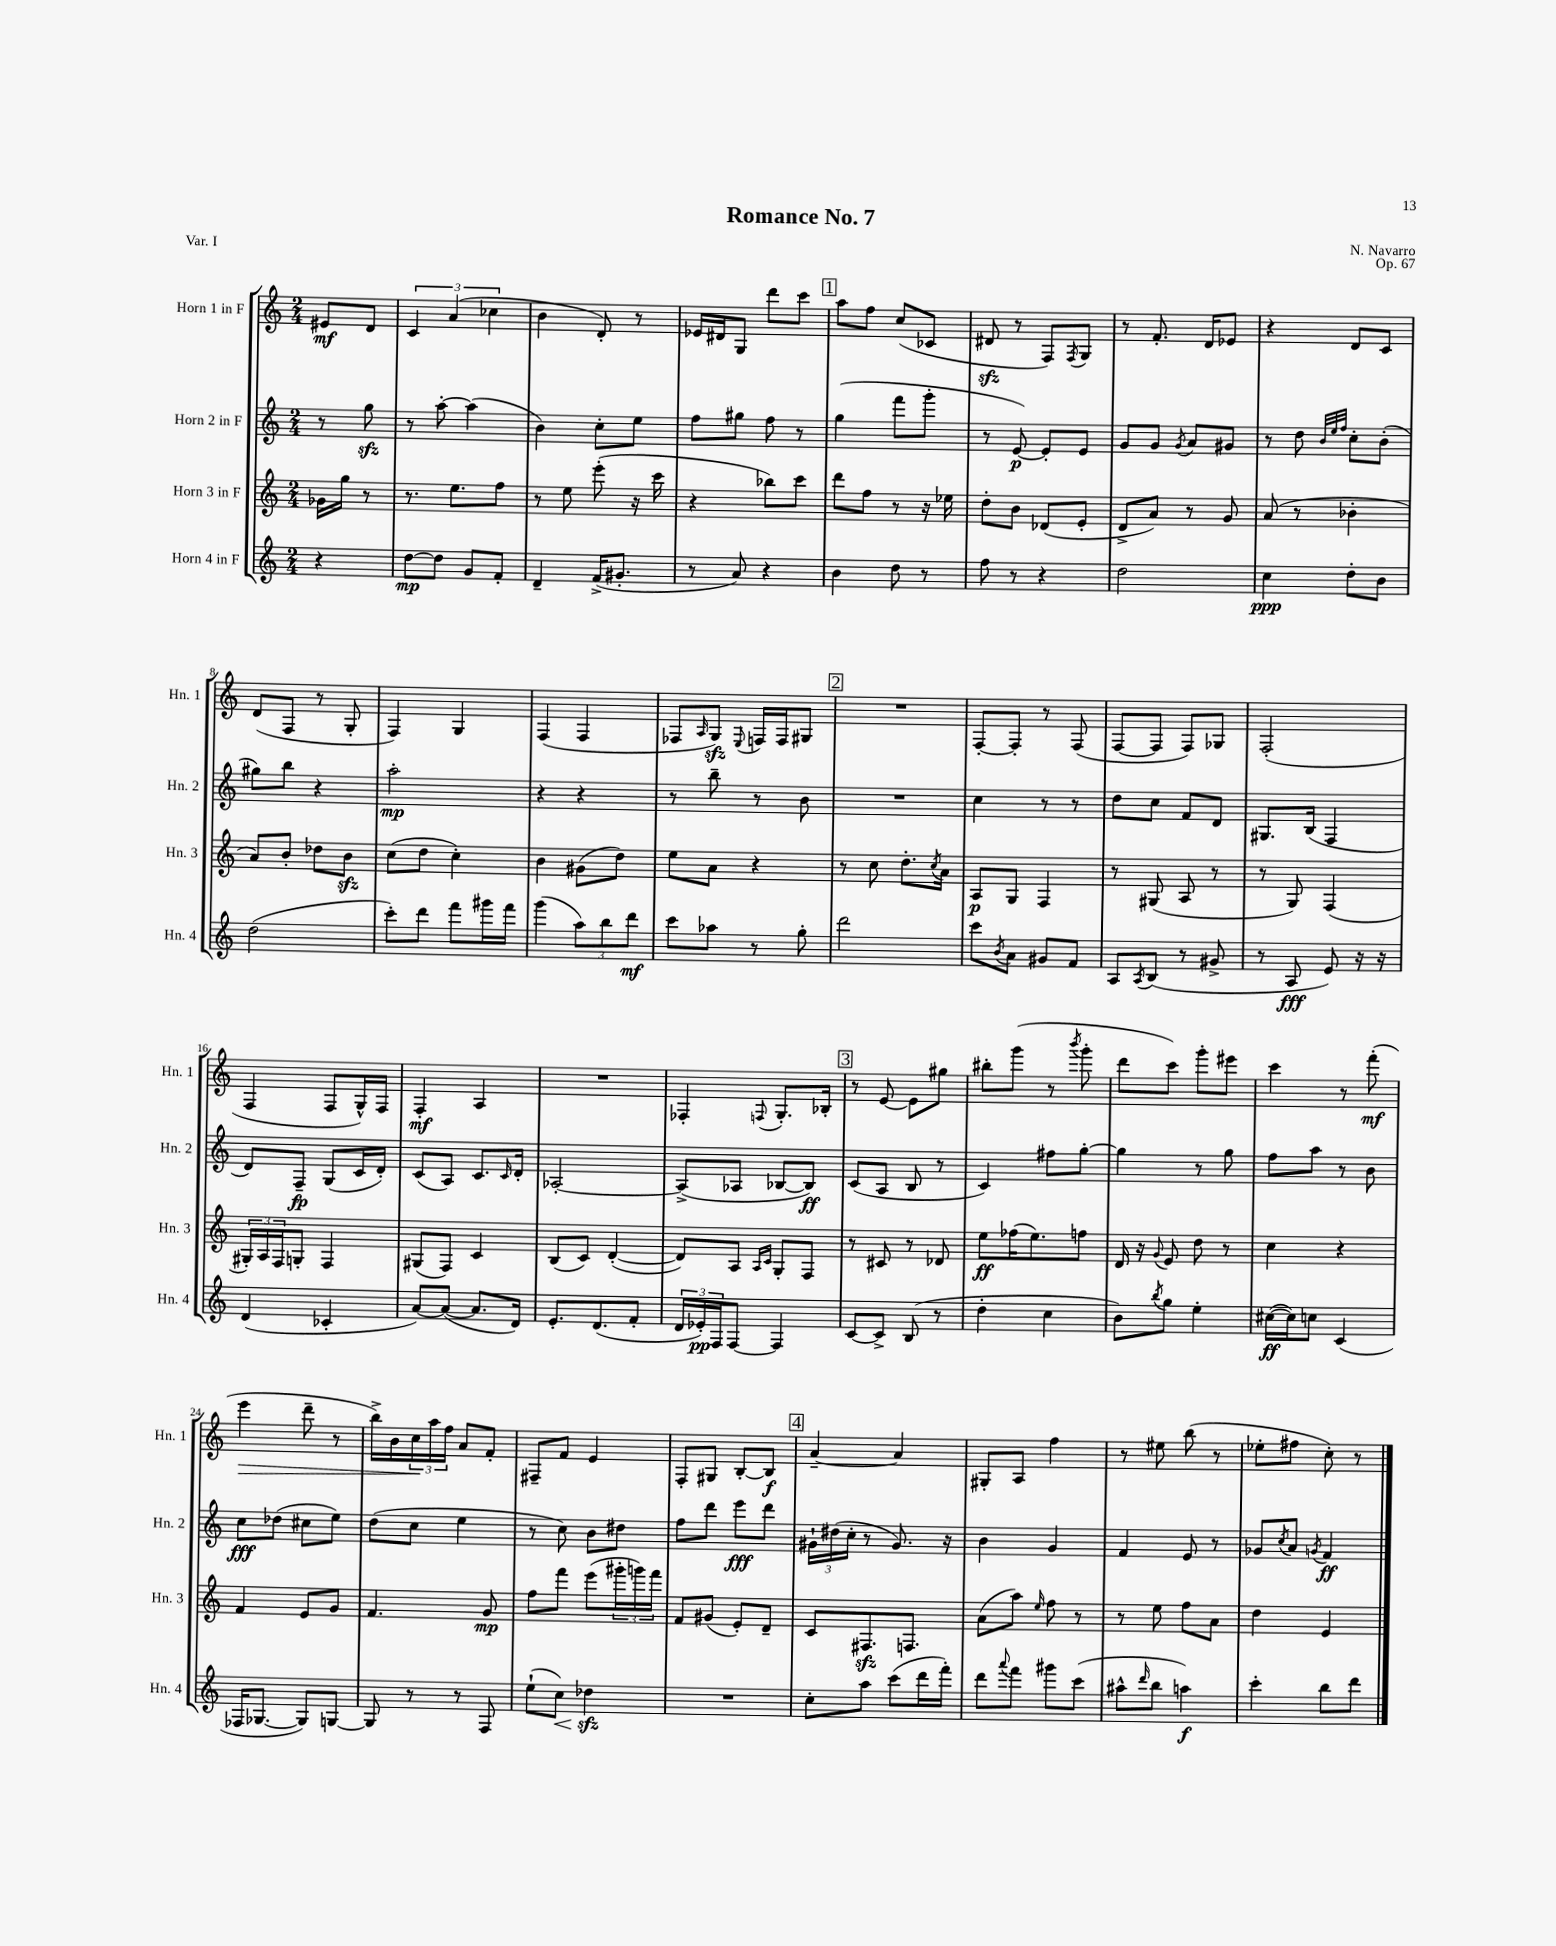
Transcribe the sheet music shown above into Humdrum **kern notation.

**kern	**dynam	**kern	**dynam	**kern	**dynam	**kern	**dynam
*part4	*part4	*part3	*part3	*part2	*part2	*part1	*part1
*staff4	*staff4	*staff3	*staff3	*staff2	*staff2	*staff1	*staff1
*I"Horn 4 in F	*	*I"Horn 3 in F	*	*I"Horn 2 in F	*	*I"Horn 1 in F	*
*I'Hn. 4	*	*I'Hn. 3	*	*I'Hn. 2	*	*I'Hn. 1	*
*clefG2	*	*clefG2	*	*clefG2	*	*clefG2	*
*k[]	*	*k[]	*	*k[]	*	*k[]	*
*M2/4	*	*M2/4	*	*M2/4	*	*M2/4	*
=	=	=	=	=	=	=	=
4r	.	16g-X\LL	.	8r	.	8e#X/L	mf
.	.	16gg\JJ	.	.	.	.	.
.	.	8r	.	8ggzz\	.	8d/J	.
=1	=1	=1	=1	=1	=1	=1	=1
[8dd\L	mp	8.r	.	8r	.	6c/	.
8dd\J]	.	.	.	[8aa'\	.	.	.
.	.	.	.	.	.	(6a/	.
.	.	8.ee\L	.	.	.	.	.
8g/L	.	.	.	(4aa\]	.	.	.
.	.	.	.	.	.	6cc-X\	.
8f'/J	.	8ff\J	.	.	.	.	.
=2	=2	=2	=2	=2	=2	=2	=2
4d~/	.	8r	.	4b\)	.	4b\	.
.	.	8ee\	.	.	.	.	.
(16f^/KL	.	(8eee'\	.	8cc'\L	.	8d'/)	.
8.g#X'/J	.	.	.	.	.	.	.
.	.	16r	.	8ee\J	.	8r	.
.	.	16ccc\	.	.	.	.	.
=3	=3	=3	=3	=3	=3	=3	=3
8r	.	4r	.	8ff\L	.	16e-X/LL	.
.	.	.	.	.	.	16d#X/J	.
8a/)	.	.	.	8gg#X\J	.	8G/J	.
4r	.	8bb-X\L)	.	8ff\	.	8ddd\L	.
.	.	8ccc\J	.	8r	.	8ccc\J	.
!!LO:REH:place=s1:t=1
=4	=4	=4	=4	=4	=4	=4	=4
4b\	.	8ddd\L	.	(4gg\	.	8aa\L	.
.	.	8ff\J	.	.	.	8ff\J	.
8dd\	.	8r	.	8fff\L	.	(8cc/L	.
8r	.	16r	.	8ggg'\J	.	8c-X/J	.
.	.	16ee-X\	.	.	.	.	.
=5	=5	=5	=5	=5	=5	=5	=5
8ff\	.	8dd'\L	.	8r	.	8d#Xzz/	.
8r	.	8b\J	.	[8e/)	p	8r	.
4r	.	(8d-X/L	.	8e'/L]	.	8F/L)	.
.	.	.	.	.	.	8qF/	.
.	.	8e'/J	.	8e/J	.	8G/J	.
=6	=6	=6	=6	=6	=6	=6	=6
2dd\	.	8d^/L	.	8g/L	.	8r	.
.	.	8a/J)	.	8g/J	.	8.f'/	.
.	.	.	.	8qg/	.	.	.
.	.	8r	.	8a/L	.	.	.
.	.	.	.	.	.	16d/KL	.
.	.	8g/	.	8g#X/J	.	8e-X/J	.
=7	=7	=7	=7	=7	=7	=7	=7
4cc\	ppp	(8a/	.	8r	.	4r	.
.	.	8r	.	8dd\	.	.	.
.	.	.	.	32qqb/LLL	.	.	.
.	.	.	.	32qqee/	.	.	.
.	.	.	.	32qqff/JJJ	.	.	.
8dd'\L	.	4b-X'\	.	8cc'\L	.	8d/L	.
8b\J	.	.	.	(8b'\J	.	8c/J	.
!!LO:LB:g=z
=8	=8	=8	=8	=8	=8	=8	=8
(2dd\	.	8a/L)	.	8gg#X\L)	.	(8d/L	.
.	.	8b'/J	.	8bb\J	.	8F/J	.
.	.	8dd-X\L	.	4r	.	8r	.
.	.	8bzz\J	.	.	.	8G'/	.
=9	=9	=9	=9	=9	=9	=9	=9
8ccc'\L)	.	(8cc\L	.	2aa'\	mp	4F/)	.
8ddd\J	.	8dd\J	.	.	.	.	.
8fff\L	.	4cc'\)	.	.	.	4G/	.
16ggg#X\L	.	.	.	.	.	.	.
16fff\JJ	.	.	.	.	.	.	.
=10	=10	=10	=10	=10	=10	=10	=10
(4ggg\	.	4b\	.	4r	.	(4F/	.
12aa\L)	.	(8g#X\L	.	4r	.	4F/	.
12bb\	.	.	.	.	.	.	.
.	.	8dd\J)	.	.	.	.	.
12ddd\J	mf	.	.	.	.	.	.
=11	=11	=11	=11	=11	=11	=11	=11
8ccc\L	.	8ee\L	.	8r	.	8F-X/L	.
.	.	.	.	.	.	16qqA/	.
8aa-X\J	.	8a\J	.	8bb~\	.	8Gzz/J)	.
.	.	.	.	.	.	8qqE/	.
8r	.	4r	.	8r	.	16Fn/LL	.
.	.	.	.	.	.	16F/J	.
8gg'\	.	.	.	8b\	.	8G#X/J	.
!!LO:REH:place=s1:t=2
=12	=12	=12	=12	=12	=12	=12	=12
2ddd\	.	8r	.	2r	.	2r	.
.	.	8cc\	.	.	.	.	.
.	.	8.dd'\L	.	.	.	.	.
.	.	8qcc/	.	.	.	.	.
.	.	16a\Jk	.	.	.	.	.
=13	=13	=13	=13	=13	=13	=13	=13
8ccc\L	.	8A/L	p	4cc\	.	[8F'/L	.
8qb/	.	.	.	.	.	.	.
8a\J	.	8G/J	.	.	.	8F'/J]	.
8g#X/L	.	4F/	.	8r	.	8r	.
8f/J	.	.	.	8r	.	(8F/	.
=14	=14	=14	=14	=14	=14	=14	=14
8A/L	.	8r	.	8dd\L	.	[8F/L	.
8qA/	.	.	.	.	.	.	.
(8B/J	.	(8G#X/	.	8cc\J	.	8F/J]	.
8r	.	8A/	.	8f/L	.	8F/L)	.
8g#X^/	.	8r	.	8d/J	.	8G-X/J	.
=15	=15	=15	=15	=15	=15	=15	=15
8r	.	8r	.	8.G#X/L	.	(2F'/	.
8A/	fff	8G/)	.	.	.	.	.
.	.	.	.	(16B/Jk	.	.	.
8e/)	.	(4F/	.	4F/	.	.	.
16r	.	.	.	.	.	.	.
16r	.	.	.	.	.	.	.
!!LO:LB:g=z
=16	=16	=16	=16	=16	=16	=16	=16
(4d/	.	24G#X'/LL)	.	8d/L)	.	4F/	.
.	.	24A/	.	.	.	.	.
.	.	24F/J	.	.	.	.	.
.	.	8Gn'/J	.	8F~/J	fp	.	.
4c-X'/	.	4F/	.	(8G/L	.	8F/L	.
.	.	.	.	16c/L	.	16G^^/L)	.
.	.	.	.	16d'/JJ)	.	16F/JJ	.
=17	=17	=17	=17	=17	=17	=17	=17
[8a/L)	.	(8G#X/L	.	(8c/L	.	4F'/	mf
(8a/J_	.	8F/J)	.	8A/J)	.	.	.
8.a/L]	.	4c/	.	8.c/L	.	4A/	.
.	.	.	.	16qqc/	.	.	.
16d/Jk)	.	.	.	16d'/Jk	.	.	.
=18	=18	=18	=18	=18	=18	=18	=18
8.e'/L	.	(8B/L	.	[2A-X'/	.	2r	.
.	.	8c/J)	.	.	.	.	.
(8.d/	.	.	.	.	.	.	.
.	.	([4d'/	.	.	.	.	.
8f'/J	.	.	.	.	.	.	.
=19	=19	=19	=19	=19	=19	=19	=19
24d/LL	.	8d/L])	.	(8A-^/L]	.	4F-X'/	.
24e-X'/)	pp	.	.	.	.	.	.
24F/J	.	.	.	.	.	.	.
[8F/J	.	8A/J	.	8A-X/J	.	.	.
.	.	16qqA/LL	.	.	.	.	.
.	.	16qqc/JJ	.	.	.	8qqFn/	.
4F/]	.	8G'/L	.	[8B-X/L	.	8.G'/L	.
.	.	8F/J	.	8B-/J])	ff	.	.
.	.	.	.	.	.	16B-X'/Jk	.
!!LO:REH:place=s1:t=3
=20	=20	=20	=20	=20	=20	=20	=20
[8c/L	.	8r	.	(8c/L	.	8r	.
8c^/J]	.	8c#X/	.	8A/J	.	[8e/	.
(8B/	.	8r	.	8B/	.	8e\L]	.
8r	.	8d-X/	.	8r	.	8gg#X\J	.
=21	=21	=21	=21	=21	=21	=21	=21
4dd'\	.	8ee\L	ff	4c/)	.	8bb#X'\L	.
.	.	(16ff-X\K	.	.	.	(8ggg\J	.
.	.	8.ee\)	.	.	.	.	.
4cc\	.	.	.	8ff#X\L	.	8r	.
.	.	.	.	.	.	8qbbb/	.
.	.	8ffn\J	.	[8gg'\J	.	8ggg'\	.
=22	=22	=22	=22	=22	=22	=22	=22
8b\L)	.	16d/	.	4gg\]	.	8ddd\L	.
.	.	16r	.	.	.	.	.
8qbb/	.	8qqg/	.	.	.	.	.
8gg\J	.	8e/	.	.	.	8ccc\J)	.
4ee'\	.	8dd\	.	8r	.	8ggg'\L	.
.	.	8r	.	8gg\	.	8eee#X\J	.
=23	=23	=23	=23	=23	=23	=23	=23
([16cc#X\LL	ff	4cc\	.	8ff\L	.	4ccc\	.
16cc#\J])	.	.	.	.	.	.	.
8ccn\J	.	.	.	8aa\J	.	.	.
(4c/	.	4r	.	8r	.	8r	.
.	.	.	.	8b\	.	(8fff'\	mf
!!LO:LB:g=z
=24	=24	=24	=24	=24	=24	=24	=24
!	!	!	!	!	!	!	!LO:HP:b
16F-X/KL	.	4f/	.	8cc\L	fff	4eee\	>
[8.G-X/J	.	.	.	.	.	.	.
.	.	.	.	(8dd-X\J	.	.	.
8G-/L])	.	8e/L	.	8cc#X\L	.	8ddd~\	.
[8Gn/J	.	8g/J	.	8ee\J)	.	8r	.
=25	=25	=25	=25	=25	=25	=25	=25
8G/]	.	4.f/	.	(8dd\L	.	16bb^\LL)	.
.	.	.	.	.	.	16b\	.
8r	.	.	.	8cc\J	.	24cc\	.
.	.	.	.	.	.	24aa\	]
.	.	.	.	.	.	24ff\JJ	.
8r	.	.	.	4ee\	.	8a/L	.
8F/	.	8g/	mp	.	.	8f'/J	.
=26	=26	=26	=26	=26	=26	=26	=26
(8ee`\L	.	8ff\L	.	8r	.	8F#X~/L	.
!	!LO:HP:b	!	!	!	!	!	!
8cc\J)	<	8fff\J	.	8cc\)	.	8f/J	.
4dd-Xzz\	.	(8eee\L	.	8b\L	.	4e/	.
.	.	24ggg#X'\L	.	8dd#X\J	.	.	.
.	.	24gggn\)	.	.	.	.	.
.	.	24fff\JJ	.	.	.	.	.
.	[	.	.	.	.	.	.
=27	=27	=27	=27	=27	=27	=27	=27
2r	.	8f/L	.	8ff\L	.	8F'/L	.
.	.	(8g#X/J	.	8ddd\J	.	8G#X/J	.
.	.	8e'/L)	.	8eee\L	fff	[8B'/L	.
.	.	8d~/J	.	8ddd\J	.	8B/J]	f
!!LO:REH:place=s1:t=4
=28	=28	=28	=28	=28	=28	=28	=28
8cc'\L	.	8c/L	.	24g#X`\LL	.	[4a~/	.
.	.	.	.	(24dd#X\	.	.	.
.	.	.	.	24cc'\JJ	.	.	.
8aa\J	.	8.F#Xzz/	.	8r	.	.	.
(8ccc\L	.	.	.	8.g#/)	.	4a/]	.
.	.	8.Fn/J	.	.	.	.	.
16ddd\L	.	.	.	.	.	.	.
16fff'\JJ)	.	.	.	16r	.	.	.
=29	=29	=29	=29	=29	=29	=29	=29
8ddd\L	.	(8a\L	.	4b\	.	8G#X'/L	.
8qqaaa/	.	.	.	.	.	.	.
8fff\J	.	8aa\J)	.	.	.	8A/J	.
.	.	16qqee/	.	.	.	.	.
8ggg#X\L	.	8ff\	.	4g/	.	4ff\	.
(8ccc\J	.	8r	.	.	.	.	.
=30	=30	=30	=30	=30	=30	=30	=30
8aa#X^^\L	.	8r	.	4f/	.	8r	.
16qqddd/	.	.	.	.	.	.	.
8bb\J	.	8ee\	.	.	.	8ee#X\	.
4aan\)	f	8ff\L	.	8e/	.	(8bb\	.
.	.	8a\J	.	8r	.	8r	.
=31	=31	=31	=31	=31	=31	=31	=31
4ccc'\	.	4dd\	.	8g-X/L	.	8ee-X'\L	.
.	.	.	.	8qcc/	.	.	.
.	.	.	.	8a/J	.	8ff#X\J	.
.	.	.	.	8qgn/	.	.	.
8bb\L	.	4e/	.	4f/	ff	8cc'\)	.
8ddd\J	.	.	.	.	.	8r	.
==	==	==	==	==	==	==	==
*-	*-	*-	*-	*-	*-	*-	*-
